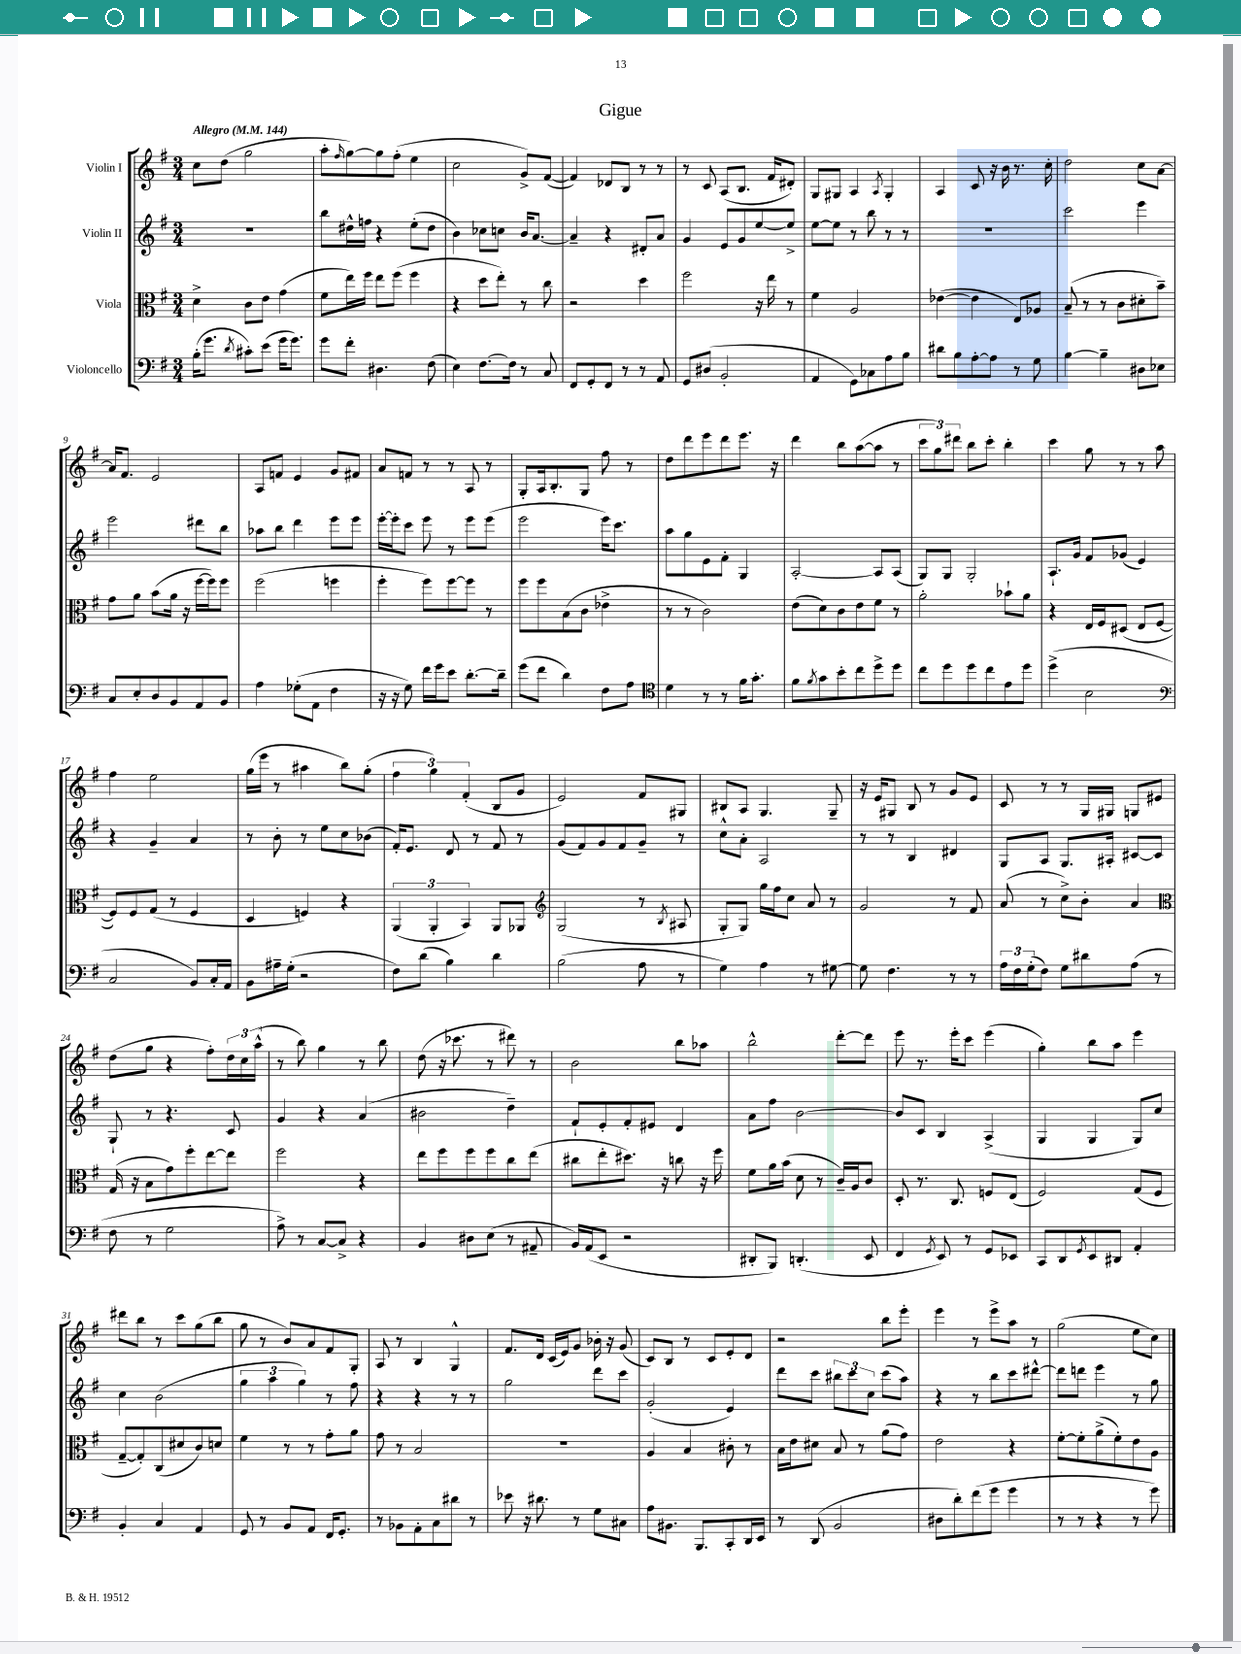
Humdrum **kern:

**kern	**kern	**kern	**kern
*staff4	*staff3	*staff2	*staff1
*clefF4	*clefC3	*clefG2	*clefG2
*k[f#]	*k[f#]	*k[f#]	*k[f#]
*M3/4	*M3/4	*M3/4	*M3/4
*MM144	*MM144	*MM144	*MM144
(16B'	4d^	2.r	8cc
8.g	.	.	.
.	.	.	(8dd
8qd	.	.	.
8c#')	8c	.	2gg
(8e	8e	.	.
16g	(4g	.	.
8.g)	.	.	.
=	=	=	=
8g	8f#	8bb	8aa'
.	.	.	16qqff#
8f#'	16ee)	16dd#^^	[8gg)
.	16ff#	16ff	.
4.D#	8ee	4r	8gg]
.	(8ff#	.	(8ff#'
.	4ff#	(8ee'	4ee
(8F#	.	8dd#	.
=	=	=	=
4E)	4r	4b)	2cc
[8.F#	8dd	8cc-	.
.	8ee')	8cc	.
16F#]	.	.	.
8r	8r	16b	8g^)
.	.	[8.a	.
8C	8cc	.	([8f#
=	=	=	=
8FF#	2r	4a~]	4f#])
8GG'	.	.	.
8FF#	.	4r	8d-
8r	.	.	8B
8r	4dd	8d#'	8r
8AA	.	8a	8r
=	=	=	=
8GG	2ff#	4g	8r
(8D#	.	.	8c
2BB'	.	8e	(8A
.	.	8g	8.B
.	16r	[8ee	.
.	16ee	.	16f#
.	8r	8ee^]	8d#')
=	=	=	=
4AA	4f#	[8ee	8G
.	.	8ee]	8G#
8GG)	2A	8r	4A
8C-	.	8bb	.
.	.	.	8qA
8A	.	8r	4G#'
8B	.	8r	.
=	=	=	=
8d#	([4e-	2.r	4A
8B	.	.	.
[8A'	4e-]	.	8c
8A]	.	.	16r
.	.	.	16b
8r	8E)	.	8.r
8G	8A-	.	.
.	.	.	16cc'
=	=	=	=
[4B	(8B~	2ccc	2dd
.	8r	.	.
4B~]	8r	.	.
.	8c	.	.
8D#	8d#'	4eee	8cc
8E-	8b~)	.	[8a
=	=	=	=
8C	8g	2eee	16a]
.	.	.	8.f#
8E'	8a	.	.
8D	(8b	.	2e
8BB	16a	.	.
.	16r	.	.
8AA	[16ff#	8ddd#	.
.	16ff#])	.	.
8BB	8ff#	8bb	.
=	=	=	=
4A	(2ff#	8aa-	8A
.	.	8bb	8f
(8G-'	.	4ddd	4e
8AA	.	.	.
4F#	4ff	8eee	8g
.	.	8eee	8f#
=	=	=	=
16r	4ff#'	[16eee'	8a
16r	.	16eee']	.
8G)	.	8ccc	8f
16f#	8ff#)	8eee	8r
16g	.	.	.
8e	[8ff#	8r	8r
[8.d'	8ff#]	8eee	8A
.	8r	(8eee	8r
16d~]	.	.	.
=	=	=	=
(8g	8ff#	2eee	8G'
8f#	8ff#	.	16A
.	.	.	8.B'
4d)	(8B	.	.
.	8c	.	8G
8F#	4e-^	16eee)	8ff#
.	.	8.ccc	.
8A	.	.	8r
=	=	=	=
*clefC4	*	*	*
4d	8r	8aa	8dd
.	8r	8gg	8ddd
8r	2c)	8e	8eee
8r	.	8f#'	8ddd
16f#	.	4G	8.eee
8.g'	.	.	.
.	.	.	16r
=	=	=	=
8f#	(8e	[2A'	4ddd
8qf#	.	.	.
8g	8d)	.	.
8b'	8c	.	8bb
8cc	8e	.	([8aa
8dd^	8f#	8A]	8aa]
8dd	8r	(8A	8r
=	=	=	=
8cc	2a'	8G)	12ccc
.	.	.	12gg)
8dd	.	8G	.
.	.	.	12ddd#
8dd	.	2G'	8bb
8cc	.	.	8ccc'
8e	8b-`	.	4bb'
8dd	8a	.	.
=	=	=	=
(4dd^	4r	8.A`	4ccc
.	.	16g	.
2B	16E	8f#	8gg
.	16F#	.	.
.	(8D#	(8g-	8r
.	8E	4e)	8r
.	[8F#	.	8aa
=	=	=	=
*clefF4	*	*	*
2C	8F#])	4r	4ff#
.	8F#	.	.
.	(8G	4g~	2ee
.	8r	.	.
8BB)	4F#	4a	.
16C'	.	.	.
16AA	.	.	.
=	=	=	=
8BB	4D	8r	(16gg
.	.	.	16eee
16A#~	.	8b'	8r
(16G'	.	.	.
2r	4F)	8r	4aa#
.	.	8ee	.
.	4r	8cc	8bb)
.	.	(8b-	(8gg'
=	=	=	=
8F#)	(6AA	16f#')	6ff#
.	.	8.e	.
(8d	.	.	.
.	6AA'	.	6gg)
4B)	.	8d	.
.	6BB)	.	(6f#'
.	.	8r	.
4d	8AA	8f#	8B
.	8AA-	8r	8g
=	=	=	=
*	*clefG2	*	*
(2B	(2G	(8g	2e)
.	.	8f#)	.
.	.	8g	.
.	.	8f#	.
8A	8r	8g~	8f#
.	8qB	.	.
8r	8A#	8r	8G#
=	=	=	=
4G)	8G'	8cc^^	8B#
.	8G)	8a'	8A
4A	16gg	2A	4.G
.	16ff#	.	.
.	8cc	.	.
8r	8a	.	.
[8G#	8r	.	8G~
=	=	=	=
8G#]	2g	8r	16r
.	.	.	16e
4.F#	.	8r	8G#
.	.	4B	8B
.	.	.	8r
8r	8r	4d#	8g
8r	8f#	.	8e
=	=	=	=
24A	(8a	8G	8c
24F#	.	.	.
(24G'	.	.	.
8F#)	8r	8A	8r
8G	8cc^)	8.G	8r
8d#	8b'	.	16G
.	.	16A#'	16G#
(8A	4a	[8c#	8G
8r	.	8c#]	8e#
=	=	=	=
*	*clefC3	*	*
8F#	(16G	8G`	(8dd
.	16r	.	.
8r	8B	8r	8gg
2G	8g)	4.r	4r
.	8ff#'	.	.
.	[8ee	.	8ff#')
.	8ee]	8c	24dd
.	.	.	24cc
.	.	.	(24aa^^
=	=	=	=
8A^)	2ff#	4g	8r
8r	.	.	8bb)
[8C	.	4r	4gg
8C^]	.	.	.
4r	4r	(4a	8r
.	.	.	8bb
=	=	=	=
4BB	8ee	2b#	(8dd
.	8ff#	.	16r
.	.	.	8.ccc-
8D#	8ff#	.	.
(8E	8ff#	.	8r
8r	8cc	4dd~)	8ddd#)
8AA#~	(8ee	.	8r
=	=	=	=
16BB)	8cc#	8f#`	2b
(16AA	.	.	.
8EE	8ee'	8e'	.
2r	8.dd#)	8f#'	.
.	.	8e#	.
.	16r	.	.
.	8cc	4d	8bb
.	16r	.	8aa-
.	16ff#	.	.
=	=	=	=
8DD#'	8f#	8a	2bb^^
8BBB)	16a	8ff#	.
.	(16b	.	.
(4.DD'	8d	[2b	.
.	8r	.	.
.	16c~)	.	[8ddd'
.	16A	.	.
8EE	8c	.	8ddd]
=	=	=	=
4FF#	8D'	8b]	8eee
.	8.r	8c	8.r
8qGG	.	.	.
8EE)	.	4B	.
.	8.C	.	16eee'
8r	.	.	8ccc
8GG	8F	(4A^	(4eee
8EE-	(8E	.	.
=	=	=	=
8CC	2F#)	4G	4gg')
8DD	.	.	.
8qGG	.	.	.
8EE	.	4G	8bb
8DD#	.	.	8aa
4AA'	(8G	8G)	4eee
.	8F#	8cc	.
=	=	=	=
4BB'	[8G~	4cc	8ddd#
.	8G'])	.	8bb
4C	(8C	(2b	8r
.	8d#	.	8ccc
4AA	8c)	.	(8gg
.	8d	.	8bb
=	=	=	=
8GG	4f#	6gg	8gg
8r	.	.	8r
.	.	6aa	.
8BB	8r	.	8b)
.	.	6gg)	.
8AA	8r	.	8a
16FF#	8g'	8r	8f#
8.GG'	.	.	.
.	8a	8ff#	8G'
=	=	=	=
8r	8g	4r	8A
8BB-	8r	.	8r
8AA'	2B	4r	4B
8C	.	.	.
8d#	.	8r	4G^^
8r	.	8r	.
=	=	=	=
8e-	2.r	2gg	8.f#
16r	.	.	.
8.d#	.	.	16d
.	.	.	(16c
.	.	.	16e)
8r	.	.	8g
8G	.	8ddd	16b-'
.	.	.	16r
8C#	.	8ccc	(8g
=	=	=	=
8A	4A	(2g'	8c)
8.BB#	.	.	8B
.	4B	.	8r
8.BBB	.	.	.
.	.	.	8c
8CC'	8c#'	4e)	8e'
16DD	8r	.	8d
16EE	.	.	.
=	=	=	=
8r	16B	8ddd	2r
.	16e	.	.
(8DD	8d#	8ccc	.
2BB	8B	12bb#	.
.	.	12ccc	.
.	8r	.	.
.	.	12cc	.
.	(8a	(8ccc	8bb
.	8g)	8aa)	8eee'
=	=	=	=
8D#	2e	4r	4eee
8d')	.	.	.
(8f#	.	8r	8r
8g	.	8bb	8eee^
4g	4r	8ccc	8aa
.	.	[8ddd#^^	8r
=	=	=	=
8r	[8f#'	8ddd#]	(2gg
8r	8f#']	8ddd	.
4r	(8a^	4eee	.
.	8f#')	.	.
8r	8e	8r	8ee
8g)	8A	8gg	8cc)
==	==	==	==
*-	*-	*-	*-
